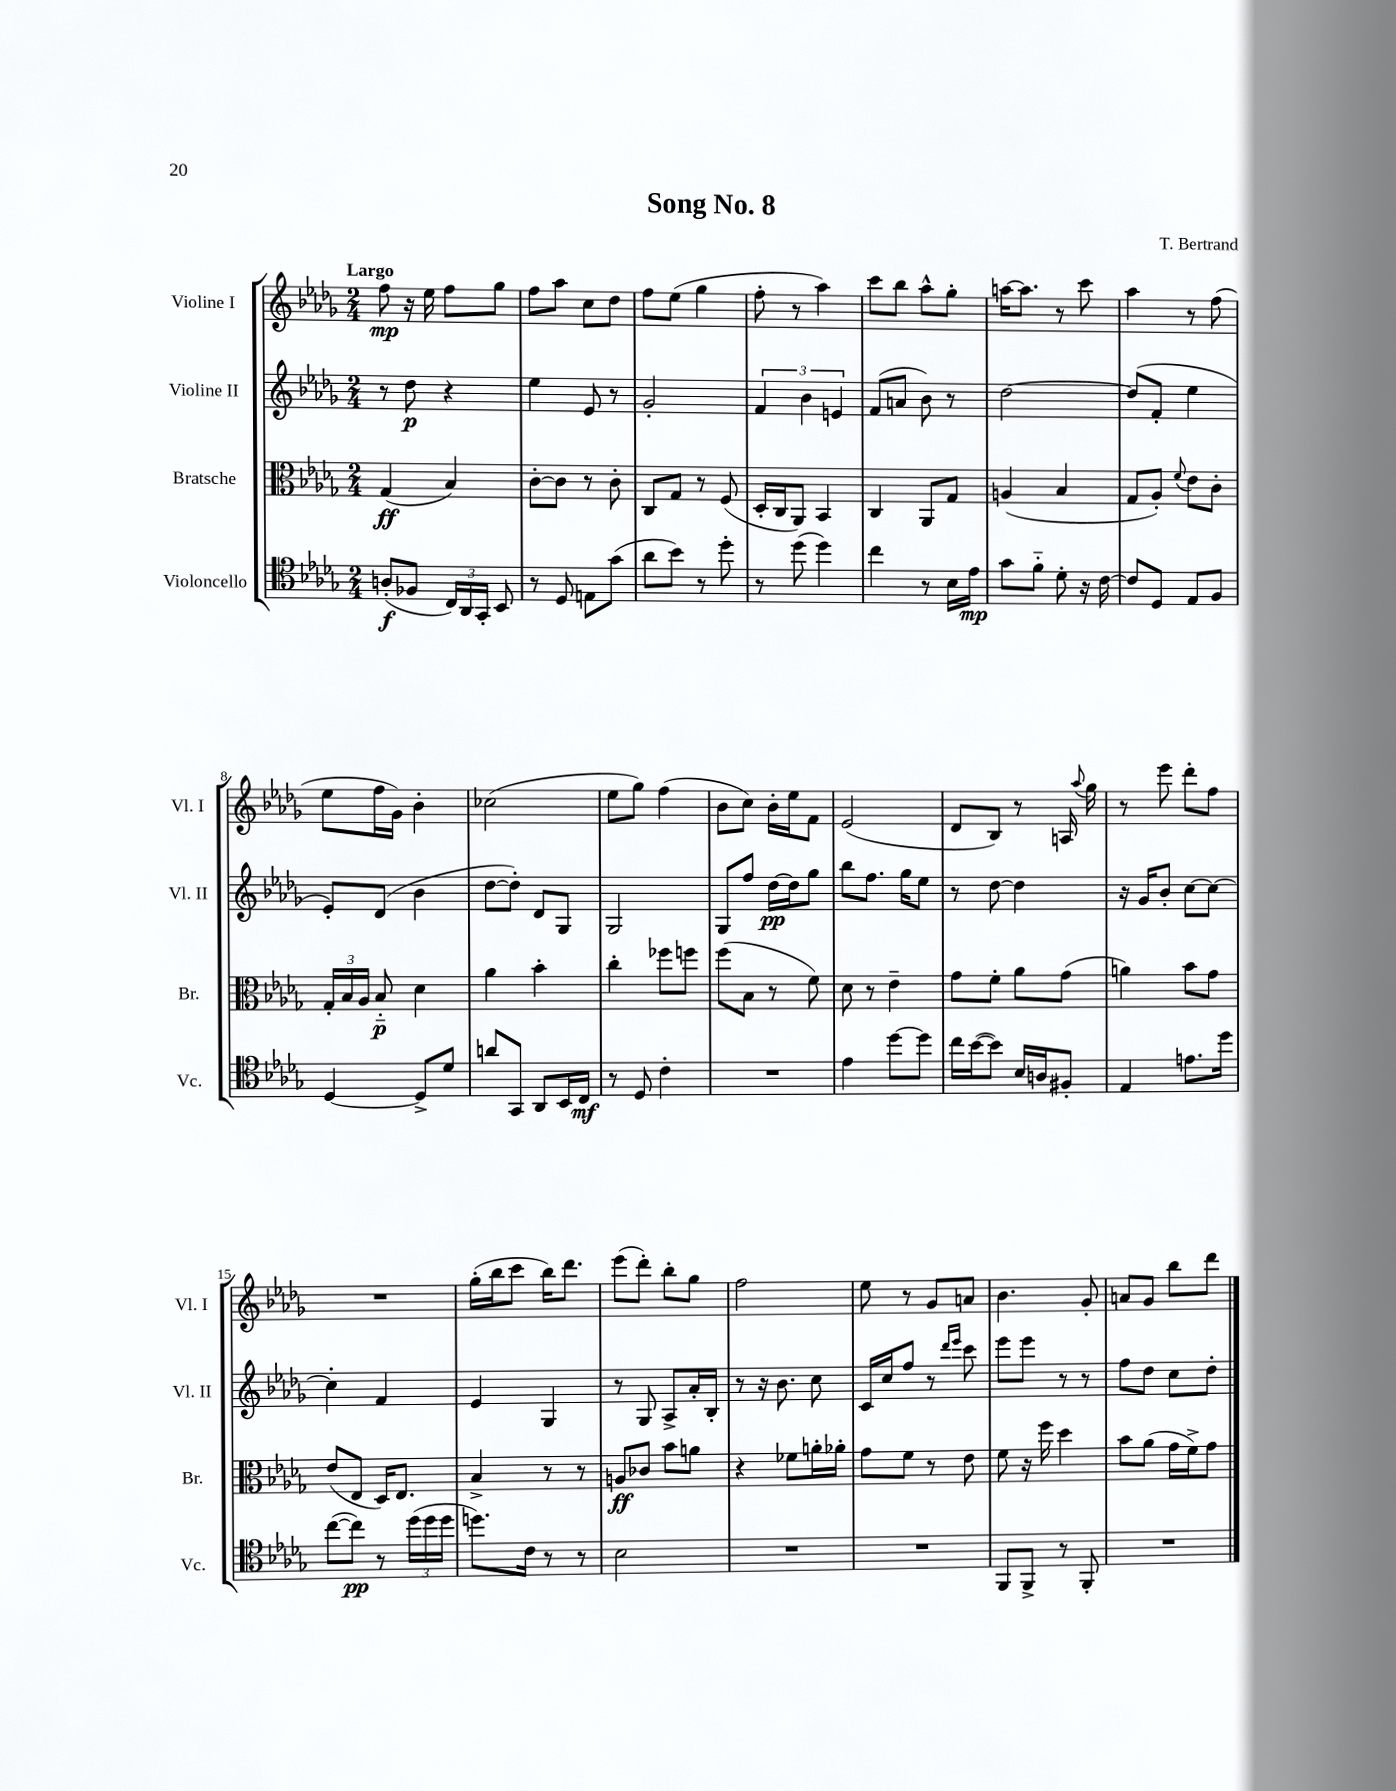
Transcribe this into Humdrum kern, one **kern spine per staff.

**kern	**kern	**kern	**kern
*staff4	*staff3	*staff2	*staff1
*clefC4	*clefC3	*clefG2	*clefG2
*k[b-e-a-d-g-]	*k[b-e-a-d-g-]	*k[b-e-a-d-g-]	*k[b-e-a-d-g-]
*M2/4	*M2/4	*M2/4	*M2/4
(8A'/L	(4G-/	8r	8ff\
8F-/J	.	8dd-\	16r
.	.	.	16ee-\
24C/LL)	4B-/)	4r	8ff\L
24AA-/	.	.	.
24GG-'/JJ	.	.	.
8BB-/	.	.	8gg-\J
=	=	=	=
8r	[8c'\L	4ee-\	8ff\L
8D-/	8c\]J	.	8aa-\J
8E\L	8r	8e-/	8cc\L
(8g-\J	8c'\	8r	8dd-\J
=	=	=	=
8a-\L	8C/L	2g-'/	8ff\L
8b-\J)	8G-/J	.	(8ee-\J
8r	8r	.	4gg-\
8dd-'\	(8F/	.	.
=	=	=	=
8r	16D-'/LL	6f/	8ff'\
.	16C/J	.	.
(8dd-\	8AA-/J)	.	8r
.	.	6b-\	.
4dd-\)	4BB-/	.	4aa-\)
.	.	6e/	.
=	=	=	=
4cc\	4C/	(8f/L	8ccc\L
.	.	8a/J	8bb-\J
8r	8AA-/L	8b-\)	8aa-^^\L
16B-\LL	8G-/J	8r	8gg-'\J
16e-\JJ	.	.	.
=	=	=	=
8g-\L	(4A/	[2dd-\	[16aa\LK
.	.	.	8.aa\]J
8f'~\J	.	.	.
8d-'\	4B-/	.	8r
16r	.	.	8ccc\
[16c\	.	.	.
=	=	=	=
8c/]L	8G-/L	(8dd-/]L	4aa-\
8D-/J	8A-'/J)	8f'/J	.
.	8qqf/	.	.
8E-/L	8e-\L	4ee-\	8r
8F/J	8c'\J	.	(8ff\
=	=	=	=
[4D-/	24G-'/LL	8e-'/L)	8ee-\L
.	24B-/	.	.
.	24A-/JJ	.	.
.	8B-'~/	(8d-/J	16ff\L
.	.	.	16g-\JJ)
8D-^/]L	4d-\	4b-\	4b-'\
8d-/J	.	.	.
=	=	=	=
8a/L	4a-\	[8dd-\L	(2cc-\
8GG-/J	.	8dd-'\]J)	.
8AA-/L	4b-'\	8d-/L	.
16BB-/L	.	8G-/J	.
16C/JJ	.	.	.
=	=	=	=
8r	4cc'\	2G-/	8ee-\L
8D-/	.	.	8gg-\J)
4c'\	8ff-\L	.	(4ff\
.	8ff\J	.	.
=	=	=	=
2r	(8ff\L	8G-/L	8b-\L
.	8B-\J	8ff/J	8cc\J)
.	8r	[16dd-\LL	16b-'\LL
.	.	16dd-\]J	16ee-\J
.	8f\)	8gg-\J	8f\J
=	=	=	=
4e-\	8d-\	8bb-\L	(2e-/
.	8r	8.ff\J	.
[8dd-\L	4e-~\	.	.
.	.	16gg-\LK	.
8dd-\]J	.	8ee-\J	.
=	=	=	=
16cc\LL	8g-\L	8r	8d-/L
([16b-\J	.	.	.
8b-\]J)	8f'\J	[8dd-\	8B-/J)
16B-/LL	8a-\L	4dd-\]	8r
16A/J	.	.	.
8F#'/J	(8g-\J	.	16A/
.	.	.	8qqaa-/
.	.	.	16gg-\
=	=	=	=
4E-/	4a\)	16r	8r
.	.	16g-/LK	.
.	.	8b-'/J	8eee-\
8.e\L	8b-\L	[8cc\L	8ddd-'\L
.	8g-\J	8cc\_J	8ff\J
16dd-\Jk	.	.	.
=	=	=	=
([8cc\L	(8e-/L	4cc'\]	2r
8cc\]J)	8E-/J	.	.
8r	16D-/LK)	4f/	.
.	8.E-/J	.	.
(24dd-\LL	.	.	.
24dd-\	.	.	.
24dd-\JJ	.	.	.
=	=	=	=
8.dd\L)	4B-^/	4e-/	(16gg-'\LL
.	.	.	16bb-\J
.	.	.	8ccc\J
16c\Jk	.	.	.
8r	8r	4G-/	16bb-\LK)
.	.	.	8.ddd-\J
8r	8r	.	.
=	=	=	=
2B-\	8A/L	8r	(8eee-\L
.	8c-/J	8G-/	8ddd-'\J)
.	8b-\L	8A-^/L	8bb-'\L
.	8a\J	16a-'/L	8gg-\J
.	.	16B-'/JJ	.
=	=	=	=
2r	4r	8r	2ff\
.	.	16r	.
.	.	8.b-\	.
.	8f-\L	.	.
.	16a'\L	8cc\	.
.	16a-'\JJ	.	.
=	=	=	=
2r	8g-\L	16c/LL	8ee-\
.	.	16cc/J	.
.	8f\J	8ff/J	8r
.	8r	8r	8g-/L
.	.	16qqddd-/LL	.
.	.	16qqeee-/JJ	.
.	8e-\	8ccc\	8a/J
=	=	=	=
8FF/L	8f\	8eee-\L	4.b-\
8FF^/J	16r	8eee-\J	.
.	16ff\	.	.
8r	4dd-\	8r	.
8FF'/	.	8r	8g-'/
=	=	=	=
2r	8b-\L	8ff\L	8a/L
.	(8a-\J	8dd-\J	8g-/J
.	16g-\LL	8cc\L	8bb-\L
.	16f^\J)	.	.
.	8g-\J	8dd-'\J	8ddd-\J
==	==	==	==
*-	*-	*-	*-
